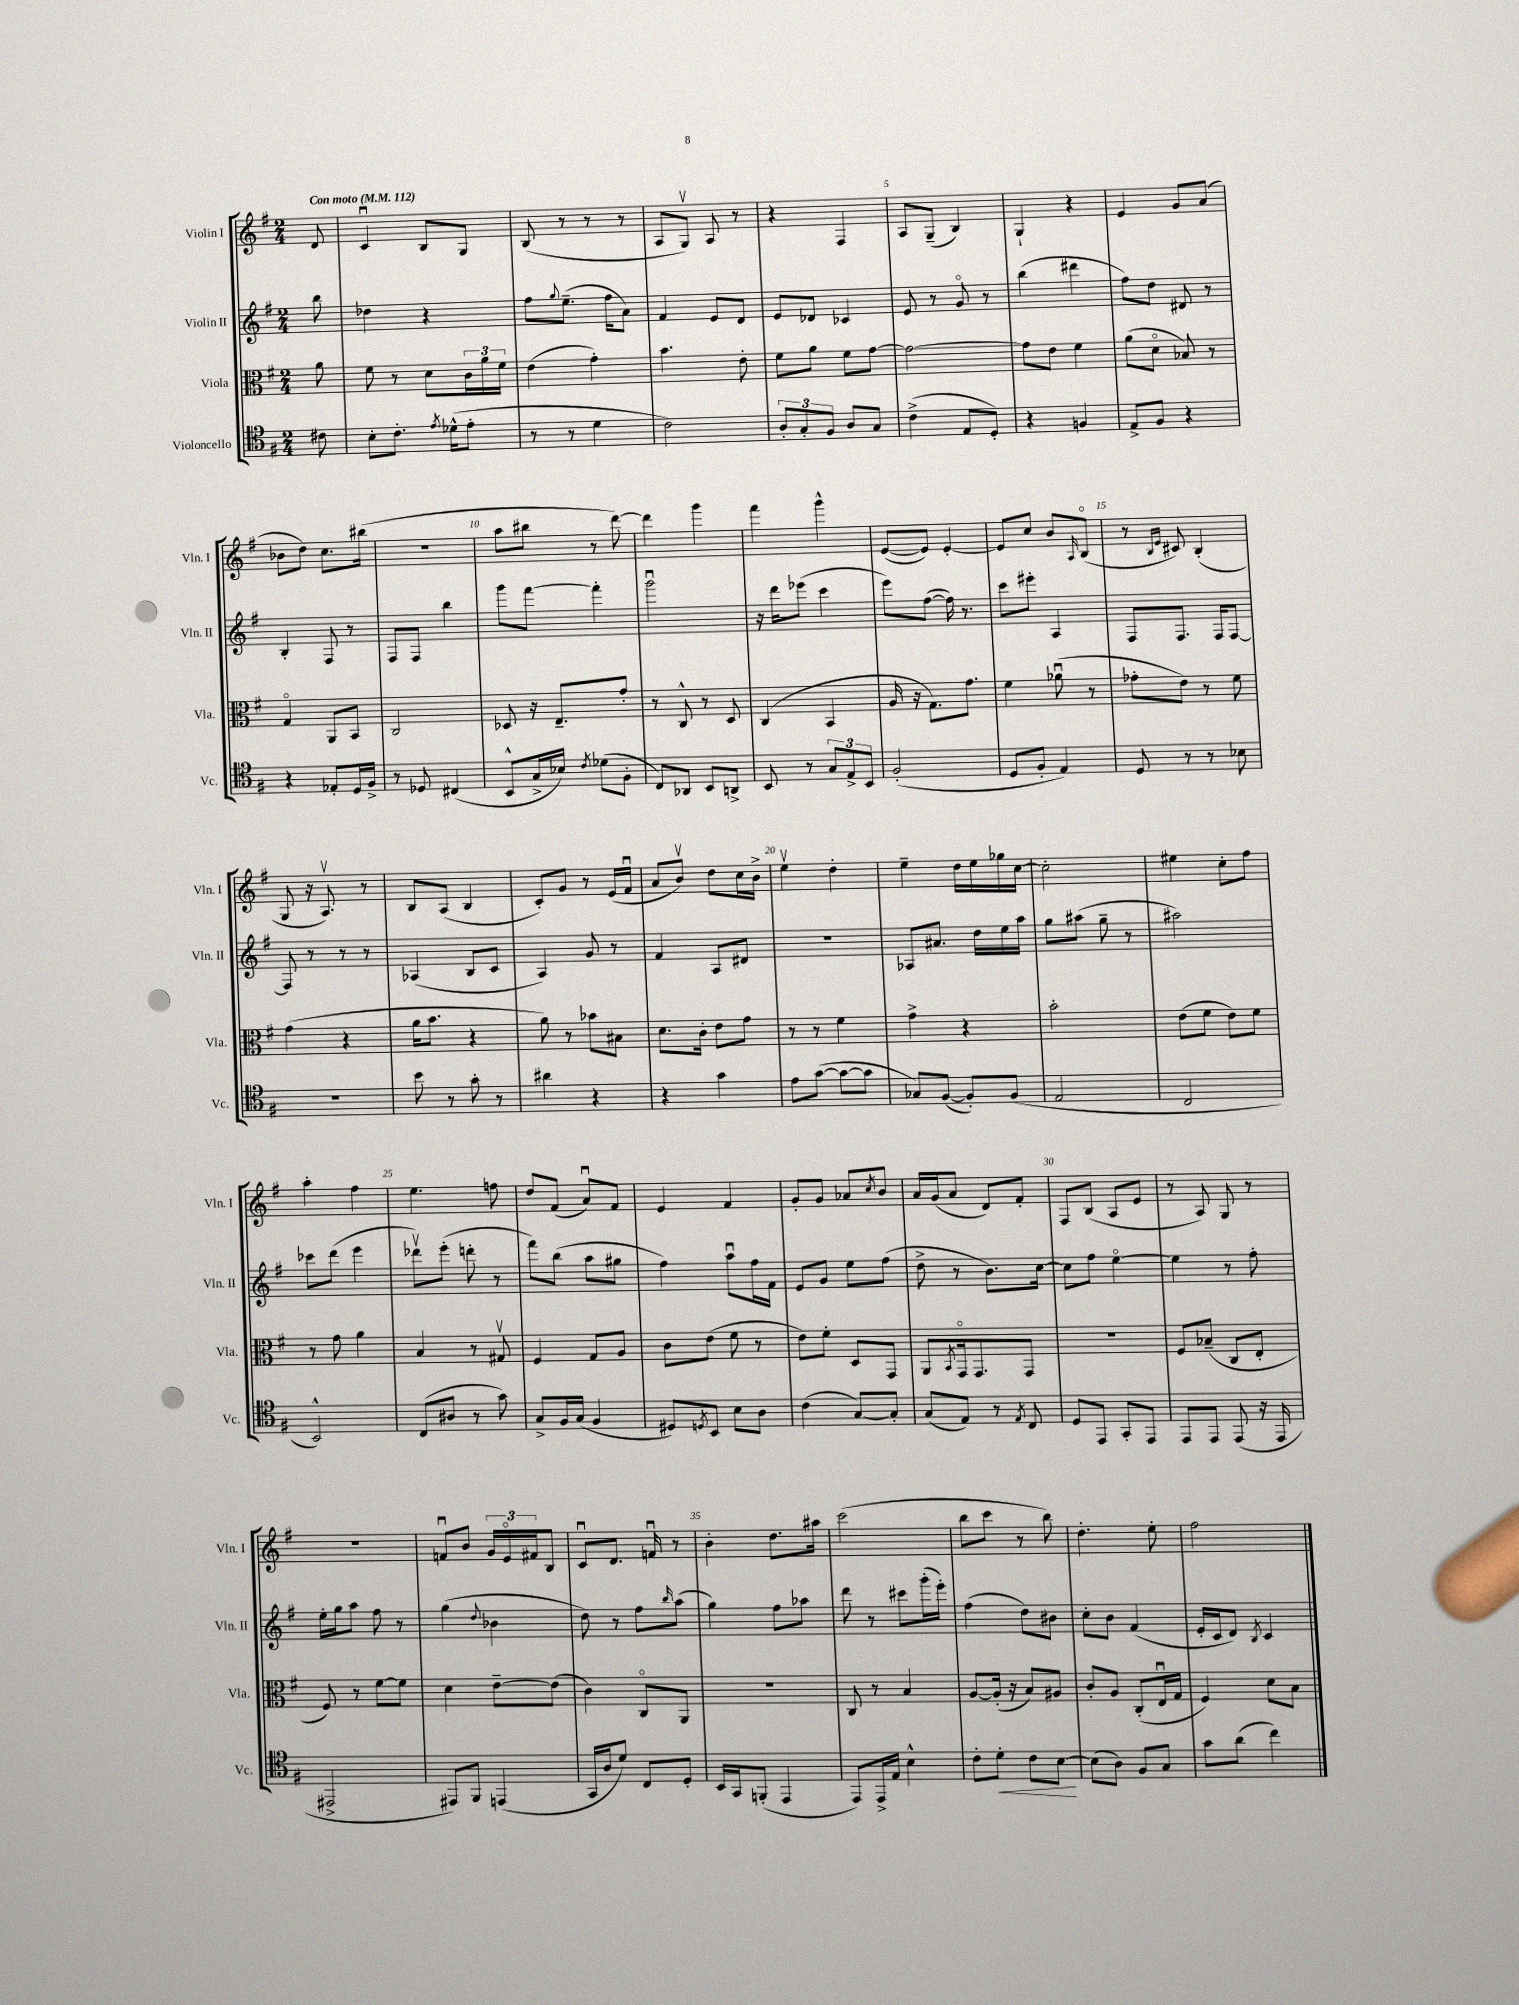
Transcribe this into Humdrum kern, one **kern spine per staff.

**kern	**kern	**kern	**kern
*staff4	*staff3	*staff2	*staff1
*clefC4	*clefC3	*clefG2	*clefG2
*k[f#]	*k[f#]	*k[f#]	*k[f#]
*M2/4	*M2/4	*M2/4	*M2/4
*MM112	*MM112	*MM112	*MM112
8c#	8a	8bb	8d
=	=	=	=
8B'	8f#	4dd-	4cu
8.c'	8r	.	.
.	8d	4r	8B
8qe	.	.	.
(16d-^^	.	.	.
8e'	24c	.	8G
.	24a	.	.
.	24f#	.	.
=	=	=	=
8r	(4e	8ff#	(8B
.	.	8qqgg	.
8r	.	(8.ee~	8r
4d	4g')	.	8r
.	.	16ff#	.
.	.	8a)	8r
=	=	=	=
2c)	4.b	4f#	8A
.	.	.	8Gv)
.	.	8e	8A
.	8e'	8d	8r
=	=	=	=
12A'	8f#	8e	4r
12G'	.	.	.
.	8a	8d-	.
12F#	.	.	.
8A	8f#	4c-	4F#
8G	[8g	.	.
=	=	=	=
(4c^	2g_	8e	8A
.	.	8r	(8G~
8E	.	8go	4B)
8D')	.	8r	.
=	=	=	=
4r	8g]	(4bb	4G`
.	8e	.	.
4F	4f#	4ddd#	4r
=	=	=	=
8E^	(8a	8ff#)	4e
8F#	8do	8dd	.
4r	8B-)	8d#	8g
.	8r	8r	(8a
=	=	=	=
4r	4Go	4B'	8b-
.	.	.	8dd)
8E-'	8AA	8F#	8.cc
16D	8BB	8r	.
16F#^	.	.	(16bb#
=	=	=	=
8r	2C	8F#	2r
8D-	.	8F#	.
(4C#	.	4bb	.
=	=	=	=
8BB^^	8D-	8ggg	8aa
16G^	16r	[8fff#	8bb#
16B-)	8.E~	.	.
8qc	.	.	.
(8d-	.	4fff#']	8r
8F#'	8g'	.	[8ddd)
=	=	=	=
8C)	8r	2gggu	4ddd]
8AA-	8C^^	.	.
8BB	8r	.	4ggg
8AA^	8D	.	.
=	=	=	=
8BB	(4C	16r	4fff#
.	.	16ddd	.
8r	.	(8eee-	.
12G	4BB	4ccc	4ggg^^
12E^	.	.	.
12BB	.	.	.
=	=	=	=
(2F#'	16A	8eee)	([8e
.	16r	.	.
.	8.G)	([8ff#	8e])
.	.	16ff#])	[4e'
.	8.g	8.r	.
=	=	=	=
8D	4f#	8ccc	8e]
8F#'	.	8eee#'	8cc
4E)	(8a-u	4A	8b
.	.	.	16qqA
.	8r	.	(8Bo
=	=	=	=
8D	8g-'	8F#	8r
.	.	.	16qqB
.	.	.	16qqe
8r	8e)	8.F#	8c#)
8r	8r	.	(4B'
.	.	16F#	.
8B-	8f#	[8F#	.
=	=	=	=
2r	(4g	8F#]	8G
.	.	8r	16r
.	.	.	8.Av)
.	4r	8r	.
.	.	8r	8r
=	=	=	=
8b	16a	(4A-	8B
.	8.b	.	.
8r	.	.	(8A
8g'	4r	8B	4B
8r	.	8c	.
=	=	=	=
4a#	8a)	4A)	8c')
.	8r	.	8g
4r	8b-	8g	8r
.	8B#	8r	(16e
.	.	.	16f#u
=	=	=	=
4r	8.d	4f#	8a
.	.	.	8bv)
.	16c'	.	.
4g	8e	8A	8dd
.	8g	8d#	16cc
.	.	.	16b^
=	=	=	=
8e	8r	2r	4eev
([8g	8r	.	.
8g_	4f#	.	4dd'
8g]	.	.	.
=	=	=	=
8G-)	4g^	8A-	4ee~
([8F#	.	8.a#	.
8F#'])	4r	.	16dd
.	.	16dd	16ee
(8F#	.	16ee	16gg-
.	.	16aa	[16cc
=	=	=	=
2E	2b'	8gg	2cc']
.	.	(8aa#	.
.	.	8gg~	.
.	.	8r	.
=	=	=	=
2C	(8e	2aa#)	4ee#
.	8f#	.	.
.	8e)	.	8cc'
.	8f#	.	8ff#
=	=	=	=
2BB^^)	8r	8ccc-	4aa'
.	8g	(8ddd	.
.	4a	4eee	4ff#
=	=	=	=
(8C	4B	8ddd-v)	4.ee
8A#	.	(8eee'	.
8r	8r	8ddd'	.
8g)	8G#v	8r	8ff
=	=	=	=
8G^	4F#	8fff#)	8dd
16F#	.	(8bb	(8f#
(16G	.	.	.
4F#	8G	8aa	8au)
.	8A	8gg#	8f#
=	=	=	=
8D#)	8c	4ff#)	4e
8qD	.	.	.
8BB	(8e	.	.
8B	8f#	8aau	4f#
8A	8r	16ff#	.
.	.	16f#	.
=	=	=	=
(4c	8e)	8e	8g'
.	8f#'	8g	8g
[8G)	8D	8ee	8a-
.	.	.	8qcc
8G']	8GG	(8ff#	8b
=	=	=	=
(8G	8AA	8dd^	16a
.	.	.	(16g
.	8qBB	.	.
8E)	16GGo	8r	8a
.	8.GG	.	.
8r	.	8.b)	8d)
8qE	.	.	.
8C	8GG	.	8f#'
.	.	[16cc	.
=	=	=	=
8D	2r	8cc]	8F#
8EE	.	8ff#	(8B
8GG'	.	[4eeo	8A
8EE	.	.	8e
=	=	=	=
8EE	8F#	4ee]	8r
8EE	(8B-~	.	8A)
(8EE	8C	8r	8G
16r	8E'	8ff#'	8r
16EE	.	.	.
=	=	=	=
2EE#^	8F#)	16ee'	2r
.	.	16gg	.
.	8r	8aa	.
.	[8f#	8ff#	.
.	8f#]	8r	.
=	=	=	=
8EE#)	4d	(4gg	8fu
8FF#	.	.	8b
.	.	8qqdd	.
(4EE	[8e~	4b-	24g
.	.	.	24eo
.	.	.	24f#
.	(8e]	.	8B
=	=	=	=
16GG	4c)	8dd)	8cu
16A	.	.	.
8d)	.	8r	8.d
8C	8Co	8ff#	.
.	.	.	16fu
.	.	16qqbb	.
8D'	8AA	(8aa	8r
=	=	=	=
16BB	2r	4gg)	4b'
16GG	.	.	.
(8FF'	.	.	.
4EE	.	8ff#	8.dd
.	.	8aa-	.
.	.	.	16aa#
=	=	=	=
8EE)	8C	8ddd	(2ccc
16EE^	8r	8r	.
16E	.	.	.
4B^^	4B	8ccc#	.
.	.	(16ggg'	.
.	.	16eee')	.
=	=	=	=
8c'	[8A	(4ff#	8bb
8d'	(16A']	.	8ccc
.	16r	.	.
8c	8B)	8dd)	8r
[8B	8A#	8b#	8bb)
=	=	=	=
(8B]	8c'	8cc'	4.dd'
8A)	8A	8b	.
8F#	(8C'	(4f#	.
8G	16Eu	.	8ee'
.	16G	.	.
=	=	=	=
8g	4F#)	16e'	2ff#
.	.	16c	.
(8a	.	8d)	.
.	.	8qB	.
4cc)	8d	4c	.
.	8B	.	.
==	==	==	==
*-	*-	*-	*-
